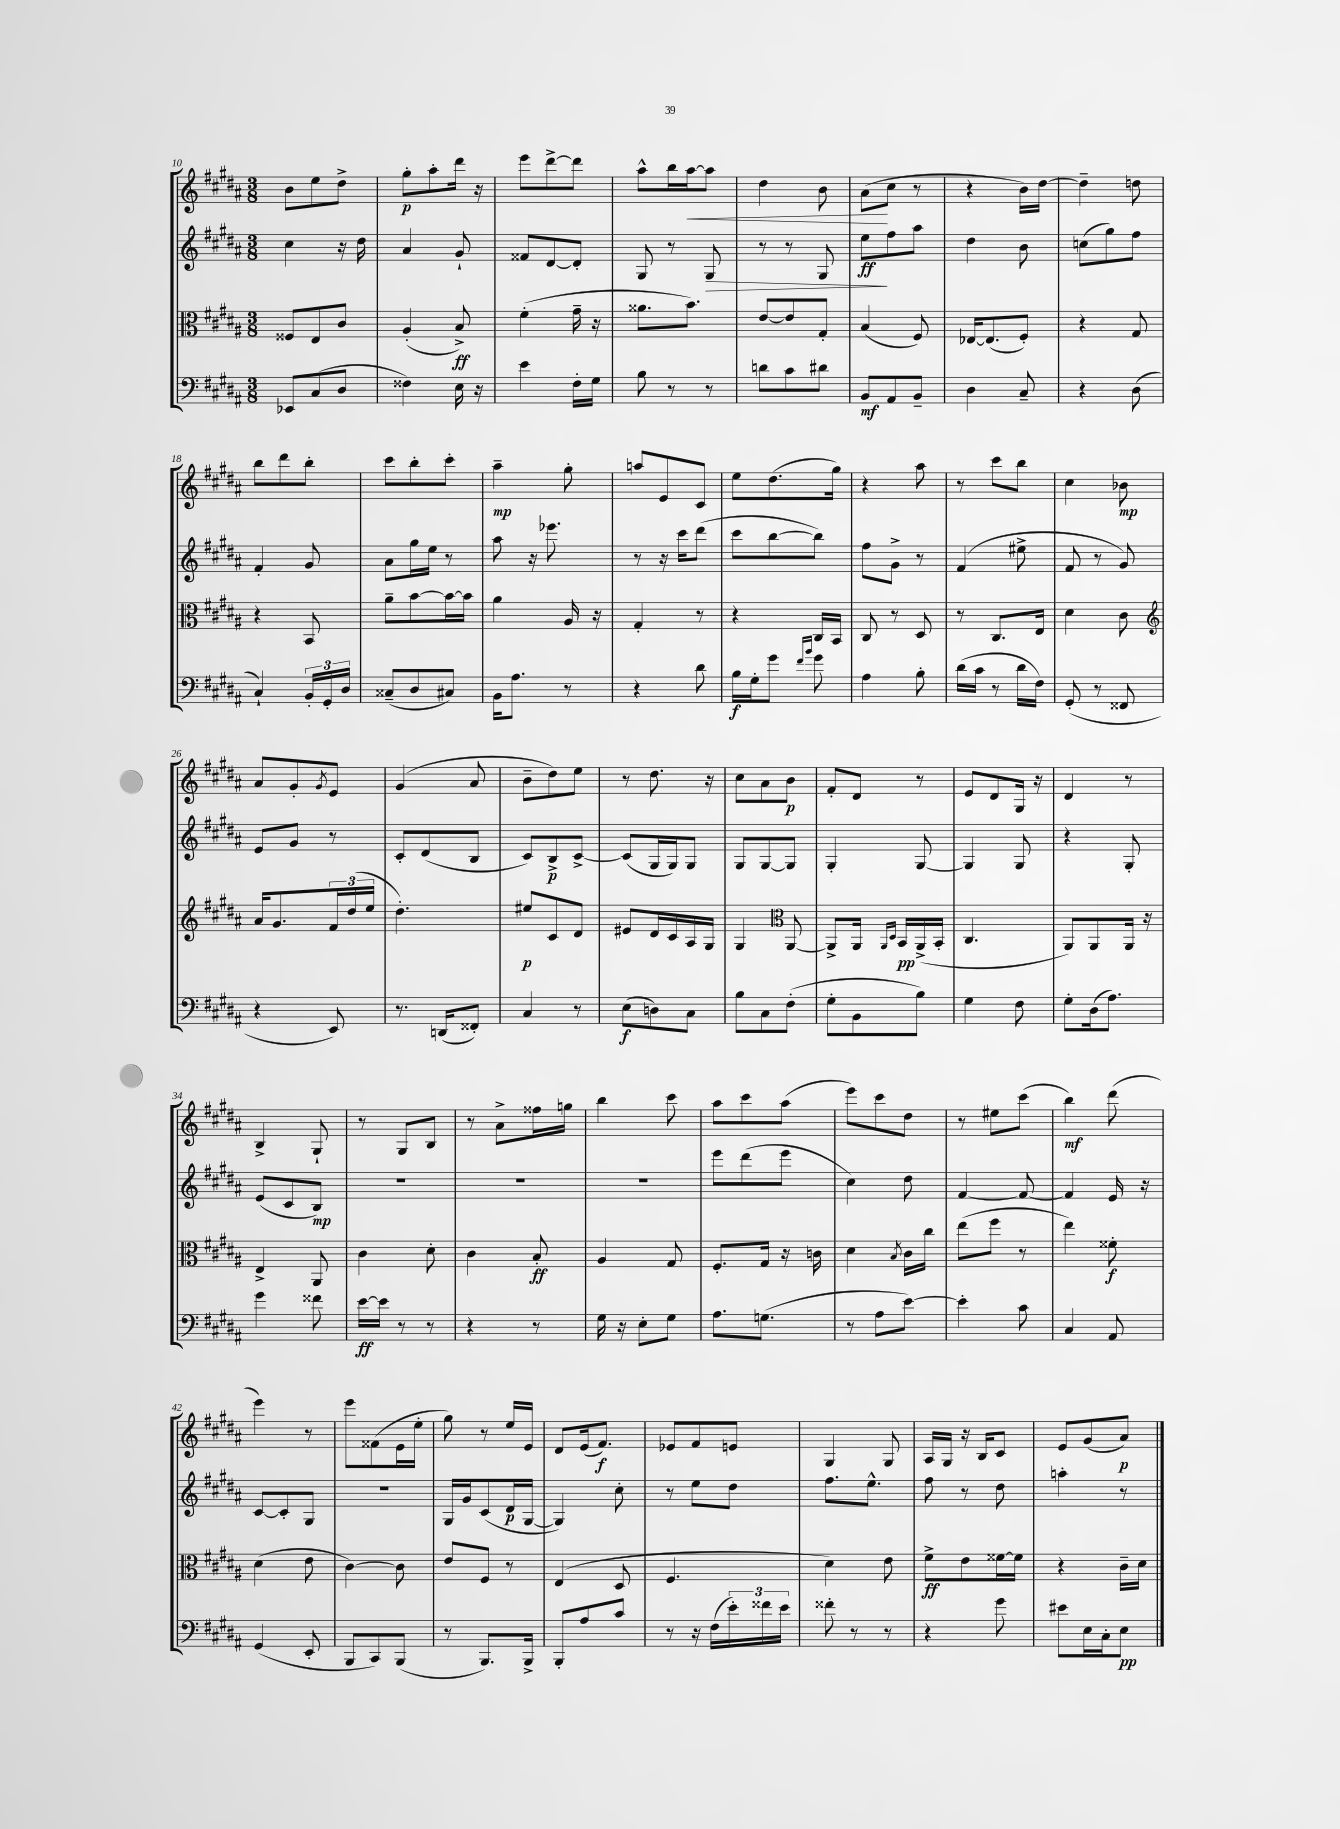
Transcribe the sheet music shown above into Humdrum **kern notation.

**kern	**kern	**kern	**kern
*staff4	*staff3	*staff2	*staff1
*clefF4	*clefC3	*clefG2	*clefG2
*k[f#c#g#d#a#]	*k[f#c#g#d#a#]	*k[f#c#g#d#a#]	*k[f#c#g#d#a#]
*M3/8	*M3/8	*M3/8	*M3/8
8EE-	8F##	4cc#	8b
(8C#	8E	.	8ee
8D#	8c#	16r	8dd#^
.	.	16dd#	.
=	=	=	=
4F##)	(4A#'	4a#	8gg#'
.	.	.	8aa#'
16E	8B^)	8g#`	16ddd#
16r	.	.	16r
=	=	=	=
4e	(4f#'	8f##	8eee
.	.	[8d#	[8ddd#^
16F#'	16g#~	8d#']	8ddd#]
16G#	16r	.	.
=	=	=	=
8B	8.a##	8G#	8aa#^^
8r	.	8r	16bb
.	8.b)	.	[16aa#
8r	.	8G#	8aa#]
=	=	=	=
8d	[8e	8r	4dd#
8c#	8e]	8r	.
8d#	8G#'	8G#	8b
=	=	=	=
8BB	(4B	8ee	(8a#
8AA#	.	8ff#	8cc#
8BB~	8F#)	8aa#	8r
=	=	=	=
4D#	[16E-	4dd#	4r
.	(8.E-]	.	.
8C#~	8F#')	8b	16b)
.	.	.	[16dd#
=	=	=	=
4r	4r	(8cc	4dd#~]
.	.	8gg#)	.
(8D#	8G#	8ff#	8dd
=	=	=	=
4C#`)	4r	4f#'	8bb
.	.	.	8ddd#
24BB'	8BB	8g#	8bb'
24GG#'	.	.	.
24D#	.	.	.
=	=	=	=
(8C##~	8a#~	8a#	8ccc#
8D#	[8b	16gg#	8bb'
.	.	16ee	.
8C#)	16b_	8r	8ccc#'
.	16b]	.	.
=	=	=	=
16BB	4a#	8aa#	4aa#~
8.A#	.	.	.
.	.	16r	.
.	.	8.eee-	.
8r	16A#	.	8gg#'
.	16r	.	.
=	=	=	=
4r	4G#'	8r	8aa
.	.	16r	8e
.	.	16ccc#	.
8d#	8r	(8ddd#	8c#
=	=	=	=
16B	4r	8ccc#	8ee
16G#'	.	.	.
8g#	.	[8bb	(8.dd#
16qqf#	.	.	.
16qqb	.	.	.
8g#	16C#	8bb])	.
.	16BB	.	16gg#)
=	=	=	=
4A#	8C#	8ff#	4r
.	8r	8g#^	.
8B'	8D#	8r	8aa#
=	=	=	=
(16d#	8r	(4f#	8r
16c#	.	.	.
8r	8.C#	.	8ccc#
16d#	.	8ee#^	8bb
16F#)	16E	.	.
=	=	=	=
(8GG#'	4d#	8f#	4cc#
8r	.	8r	.
8FF##	8c#	8g#)	8b-
=	=	=	=
*	*clefG2	*	*
4r	16a#	8e	8a#
.	8.g#	.	.
.	.	8g#	8g#'
.	.	.	8qg#
8EE)	24f#	8r	8e
.	(24dd#	.	.
.	24ee	.	.
=	=	=	=
8.r	4.dd#')	8c#'	(4g#
.	.	(8d#	.
(16DD	.	.	.
8FF##')	.	8B	8a#
=	=	=	=
4C#	8ee#	8c#)	8b~
.	8c#	8B^	8dd#)
8r	8d#	[8c#^	8ee
=	=	=	=
(8E	8e#	(8c#]	8r
8D)	16d#	16G#	8.dd#
.	16c#	16G#)	.
8C#	16A#	8G#	.
.	16G#	.	16r
=	=	=	=
8B	4G#	8G#	8cc#
8C#	.	[8G#	8a#
*	*clefC3	*	*
(8F#'	[8AA#	8G#]	8b
=	=	=	=
8G#'	8AA#^]	4G#'	8f#'
8BB	16AA#	.	8d#
.	16qqAA#	.	.
.	16qqD#	.	.
.	16BB	.	.
8B)	(16AA#^	[8G#	8r
.	16BB'	.	.
=	=	=	=
4G#	4.C#	4G#]	8e
.	.	.	8d#
8F#	.	8G#	16G#
.	.	.	16r
=	=	=	=
8G#'	8AA#)	4r	4d#
(16D#	8AA#	.	.
8.A#)	.	.	.
.	16AA#	8G#'	8r
.	16r	.	.
=	=	=	=
4g#	4E^	(8e	4B^
.	.	8c#	.
8f##	8AA#	8B)	8G#`
=	=	=	=
[16e	4c#	4.r	8r
16e]	.	.	.
8r	.	.	8G#
8r	8d#'	.	8B
=	=	=	=
4r	4c#	4.r	8r
.	.	.	8a#^
8r	8B'	.	16ff##
.	.	.	16gg
=	=	=	=
16G#	4A#	4.r	4bb
16r	.	.	.
8E'	.	.	.
8G#	8G#	.	8ccc#
=	=	=	=
8.A#	8.F#'	8eee	8aa#
.	.	(8ddd#	8ccc#
(8.G	16G#	.	.
.	16r	8eee	(8aa#
.	16c	.	.
=	=	=	=
8r	4d#	4cc#)	8eee)
8A#	.	.	8ccc#
.	8qB	.	.
[8e)	16c#	8dd#	8dd#
.	16cc#	.	.
=	=	=	=
4e']	(8ee	[4f#	8r
.	8ff#	.	8ee#
8c#	8r	8f#_	(8ccc#
=	=	=	=
4C#	4ee)	4f#]	4bb)
8AA#	8f##'	16e	(8ddd#
.	.	16r	.
=	=	=	=
(4GG#	(4d#	[8c#	4eee)
.	.	8c#']	.
8EE'	8e	8G#	8r
=	=	=	=
8BBB	[4c#)	4.r	8eee
8CC#)	.	.	(8f##
(8BBB	8c#]	.	16e
.	.	.	16ee'
=	=	=	=
8r	8e	16G#	8gg#)
.	.	16g#	.
8.BBB)	8F#	(8c#	8r
.	8r	16d#	16ee
16BBB^	.	[16G#	16e
=	=	=	=
8BBB'	(4E	4G#])	8d#
8A#	.	.	(16e
.	.	.	8.f#)
8c#	8D#	8cc#'	.
=	=	=	=
8r	4.F#	8r	8e-
16r	.	8ee	8f#
(16F#	.	.	.
24e')	.	8dd#	8e
24f##	.	.	.
24e	.	.	.
=	=	=	=
8f##'	4d#)	8.ff#	4G#
8r	.	.	.
.	.	8.ee^^	.
8r	8e	.	8G#
=	=	=	=
4r	8f#^	8ff#	16A#
.	.	.	16G#
.	8e	8r	16r
.	.	.	16B
8g#	[16f##	8dd#	8c#
.	16f##]	.	.
=	=	=	=
8e#	4r	4aa'	8e
16E	.	.	(8g#
16C#'	.	.	.
8E	16c#~	8r	8a#)
.	16d#	.	.
==	==	==	==
*-	*-	*-	*-
